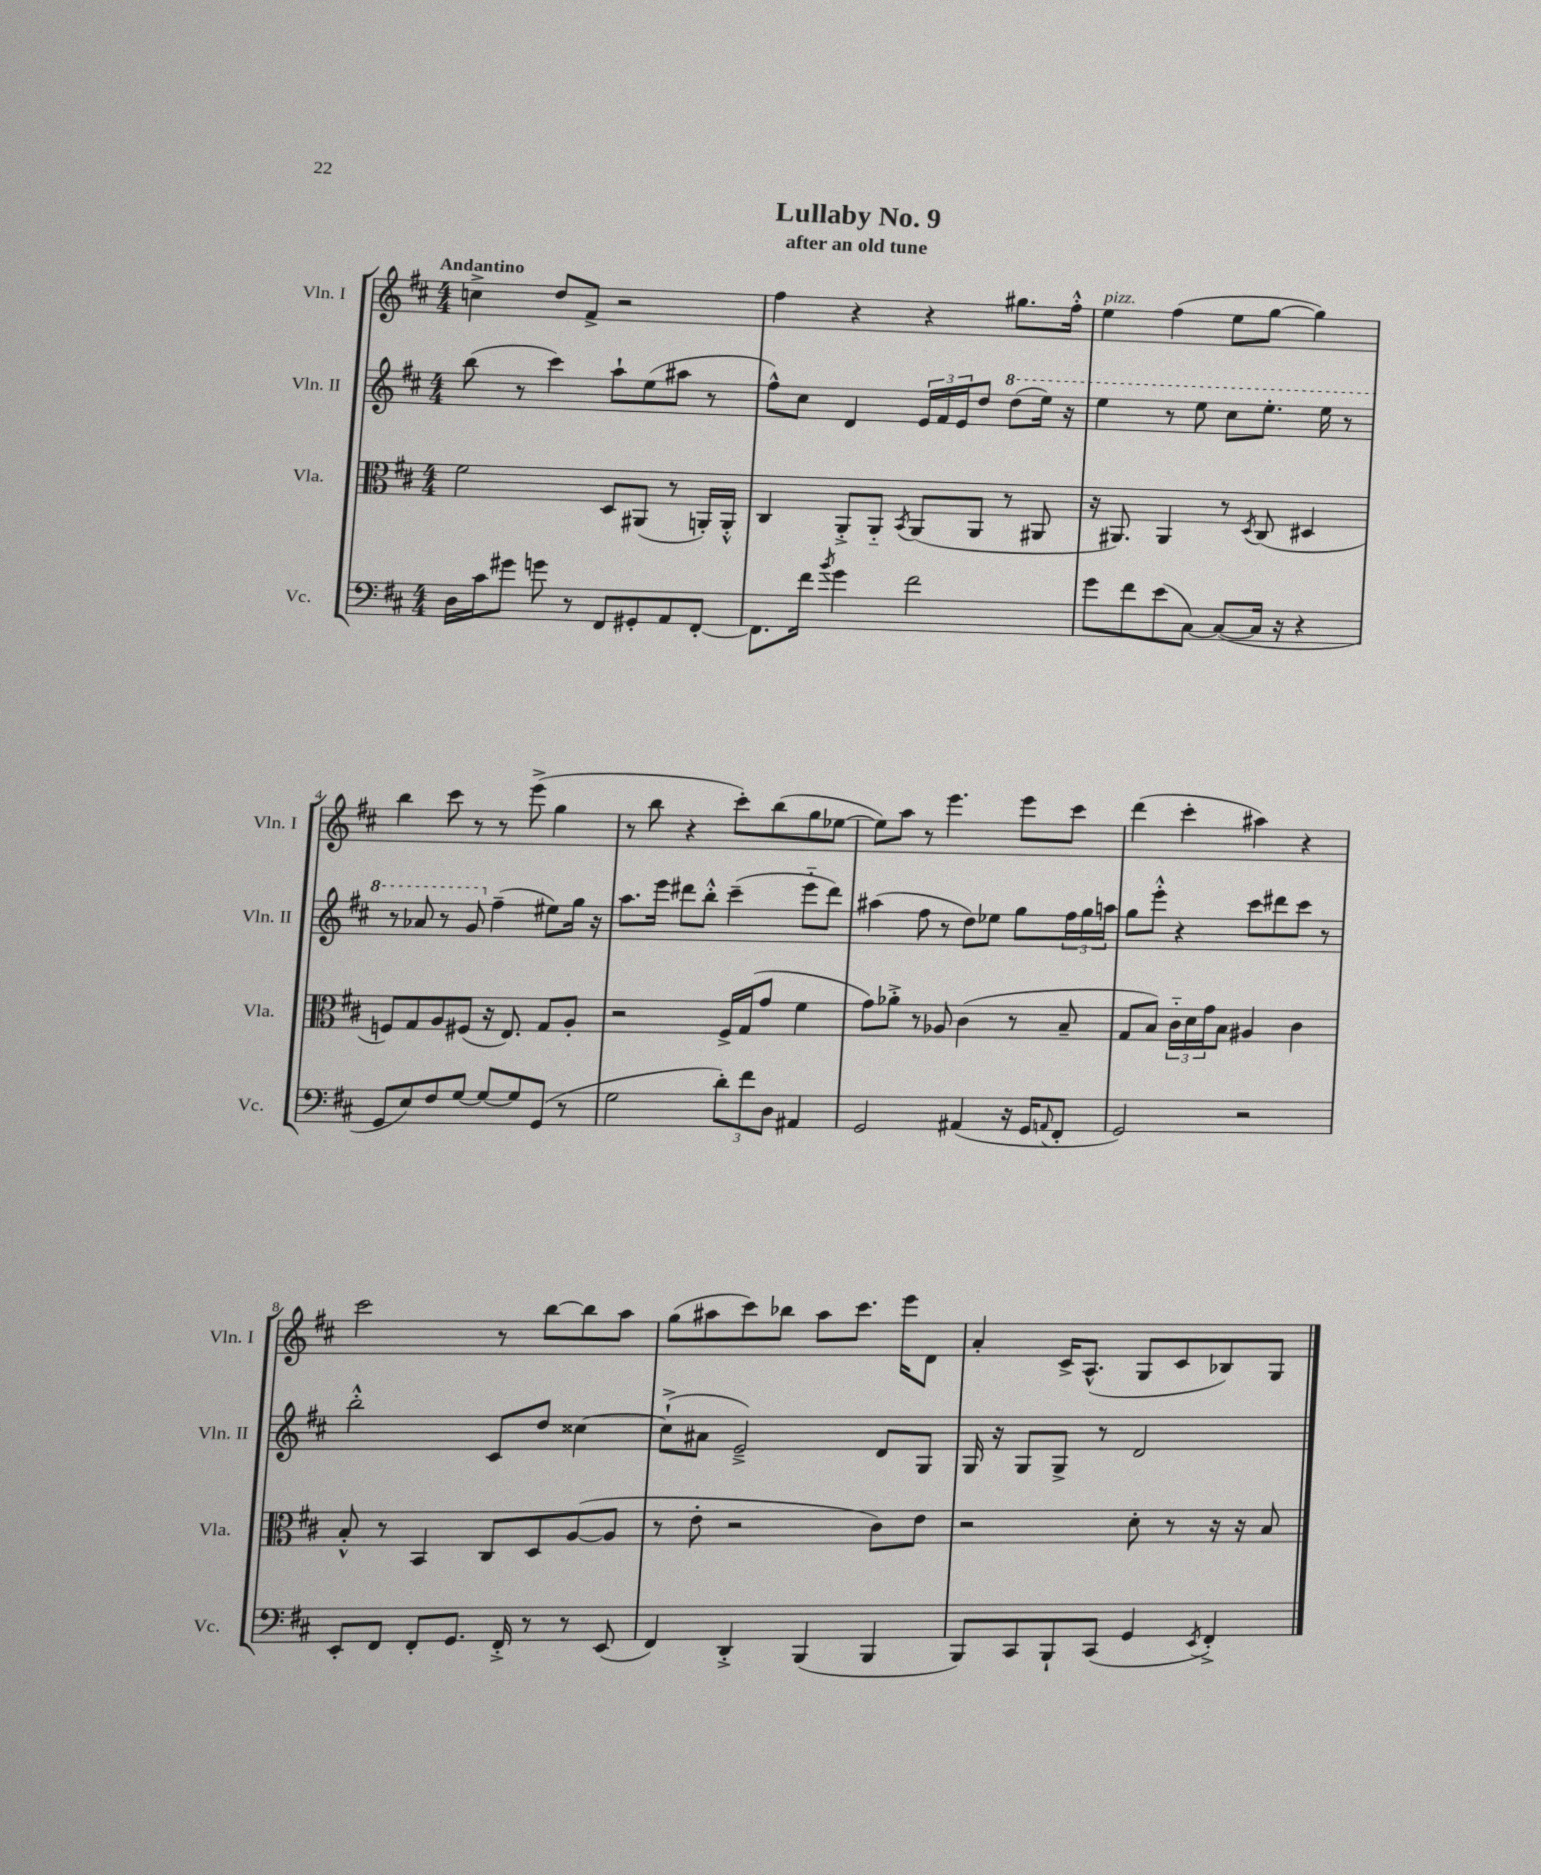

**kern	**kern	**kern	**kern
*staff4	*staff3	*staff2	*staff1
*clefF4	*clefC3	*clefG2	*clefG2
*k[f#c#]	*k[f#c#]	*k[f#c#]	*k[f#c#]
*M4/4	*M4/4	*M4/4	*M4/4
16D	2f#	(8bb	4cc^
16c#	.	.	.
8g#	.	8r	.
8g	.	4ccc#)	8dd
8r	.	.	8f#^
8FF#	8D	8aa`	2r
8GG#'	(8AA#	(8ee	.
8AA	8r	8aa#	.
[8FF#'	16AA')	8r	.
.	16AA'^^	.	.
=	=	=	=
8.FF#]	4C#	8ff#^^)	4ff#
.	.	8cc#	.
16f#	.	.	.
8qb	.	.	.
4g	8AA'^	4d	4r
.	8AA'~	.	.
.	8qBB	.	.
2f#	(8AA	24e	4r
.	.	24f#	.
.	.	24e	.
.	8AA	8dd	.
.	8r	(8ddd	8.gg#
.	8AA#	16eee)	.
.	.	16r	16ff#'^^
=	=	=	=
8g	16r	4eee	4ee
.	8.AA#)	.	.
8f#	.	.	.
(8e	4AA#	8r	(4ff#
[8C#)	.	8eee	.
(8C#_	8r	8ccc#	8ee
.	8qD	.	.
16C#]	(8C#	8.eee'	[8gg
16r	.	.	.
4r	4D#	.	4gg])
.	.	16eee	.
.	.	8r	.
=	=	=	=
8GG	8F)	8r	4bb
8E)	8G	8aa-	.
8F#	8A	8r	8ccc#
[8G	(8F#	8gg	8r
8G_	16r	(4ff#~	8r
.	8.E)	.	.
8G]	.	.	(8eee^
(8GG	8G	8ee#)	4gg
8r	8A'	16gg	.
.	.	16r	.
=	=	=	=
2G	2r	8.aa	8r
.	.	.	8bb
.	.	16eee	.
.	.	8ddd#	4r
.	.	8bb'^^	.
12d')	16F#^	(4ccc#~	8ccc#')
.	(16G	.	.
12f#	.	.	.
.	8g	.	(8bb
12D	.	.	.
4AA#	4f#	8eee'~	8gg
.	.	8ddd#)	[8ee-
=	=	=	=
2GG	8g)	(4aa#	8ee-])
.	8a-'^	.	8aa
.	8r	8ff#	8r
.	8A-	8r	4.eee
(4AA#	(4c#	8dd)	.
.	.	8ee-	.
16r	8r	8gg	8eee
16GG	.	.	.
8qqAA	.	.	.
8FF#'	8B~	24ff#	8ccc#
.	.	24gg	.
.	.	24aa	.
=	=	=	=
2GG)	8G	8gg	(4ddd
.	8B)	8eee'^^	.
.	24c#'~	4r	4ccc#'
.	24d	.	.
.	24g	.	.
.	8B	.	.
2r	4A#	8ccc#	4aa#)
.	.	8ddd#	.
.	4c#	8ccc#	4r
.	.	8r	.
=	=	=	=
8EE'	8B'^^	2bb'^^	2ccc#
8FF#	8r	.	.
8FF#'	4BB	.	.
8.GG	.	.	.
.	8C#	8c#	8r
16FF#'^	.	.	.
8r	8D	8dd	[8bb
8r	([8A	[4cc##	8bb]
(8EE	8A]	.	8aa
=	=	=	=
4FF#)	8r	(8cc##`^]	(8gg
.	8e'	8a#	8aa#
4DD'^	2r	2e~^)	8ccc#)
.	.	.	8bb-
(4BBB	.	.	8aa#
.	.	.	8.ccc#
4BBB	8c#)	8d	.
.	.	.	16eee
.	8e	8G	8d
=	=	=	=
8BBB)	2r	16G	4a'
.	.	16r	.
8CC#	.	8G	.
8BBB`	.	8G^	16c#^
.	.	.	(8.A^^
(8CC#	.	8r	.
4GG	8d'	2d	8G
.	8r	.	8c#
8qEE	.	.	.
4FF#'^)	16r	.	8B-)
.	16r	.	.
.	8B	.	8G
==	==	==	==
*-	*-	*-	*-
